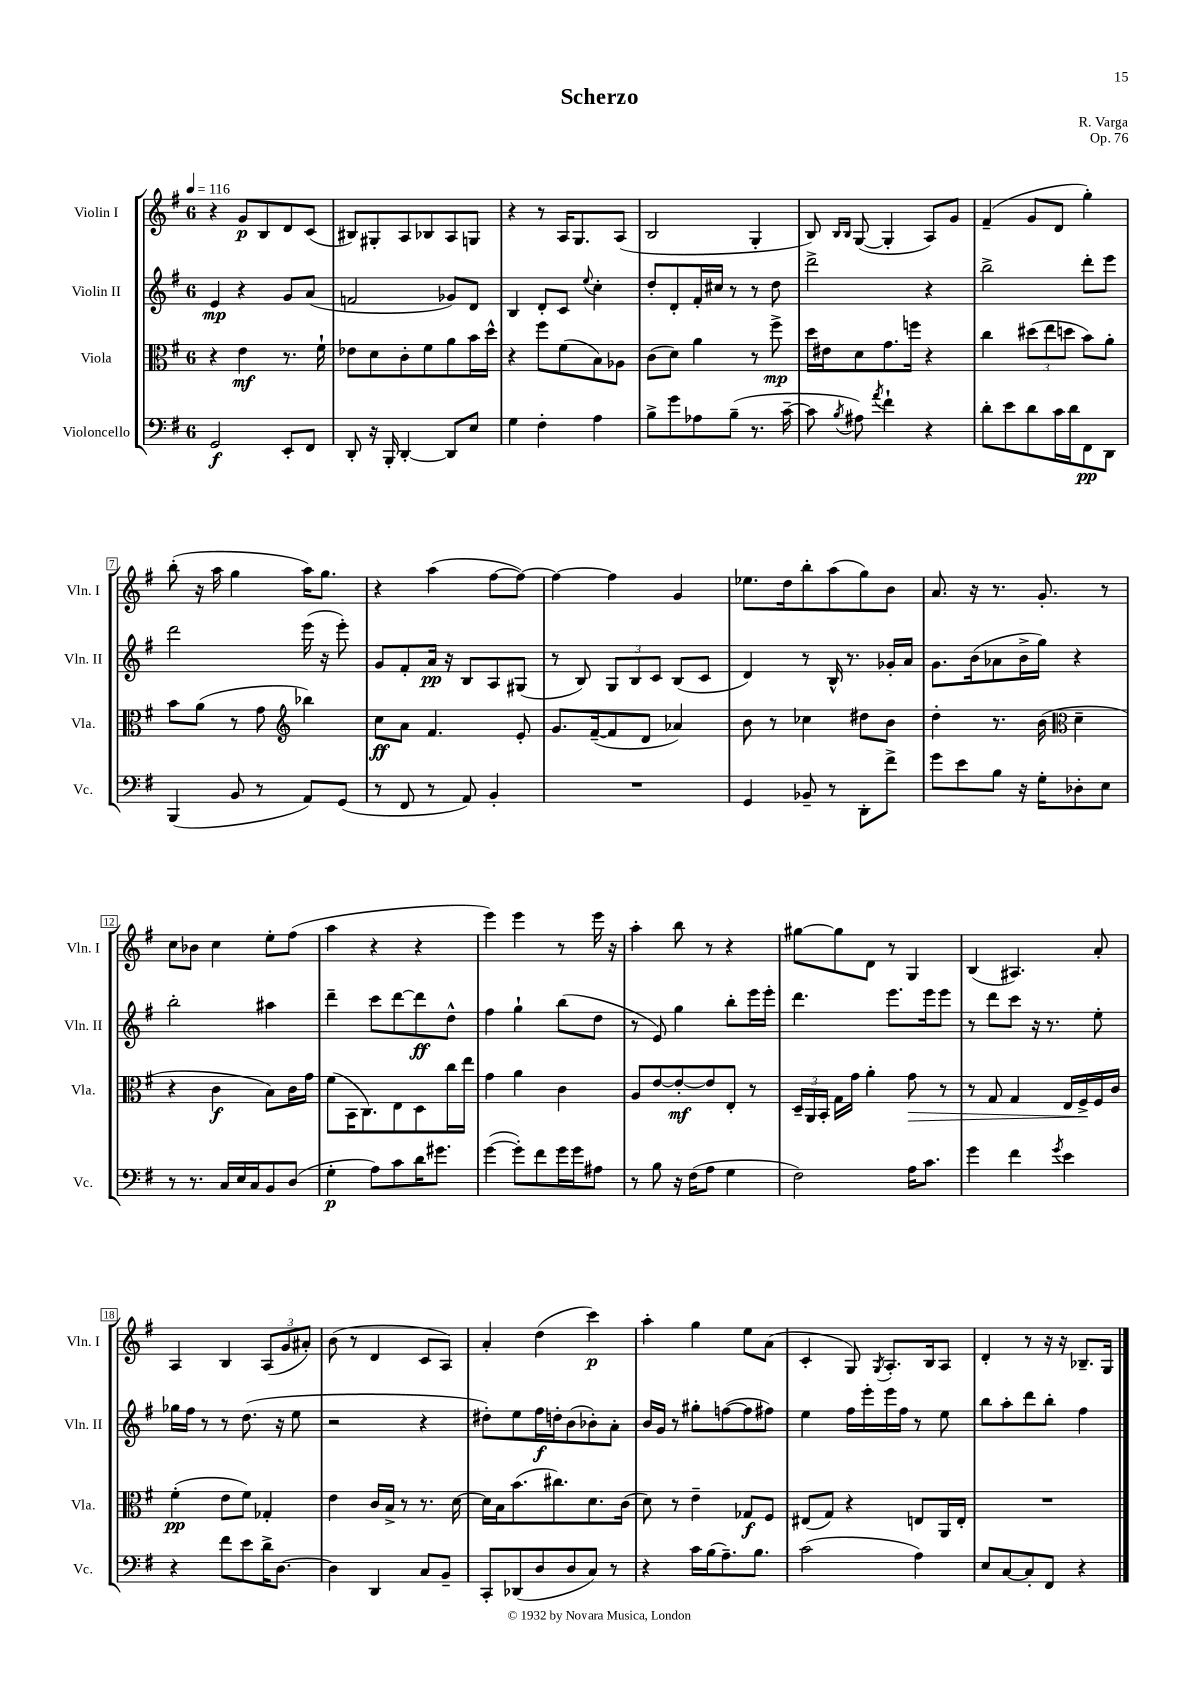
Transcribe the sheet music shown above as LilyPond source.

\header { title = "Scherzo" composer = "R. Varga" opus = "Op. 76" }
<<
\new StaffGroup <<
\new Staff = "s0" \with { instrumentName = "Violin I" shortInstrumentName = "Vln. I" } {
    \clef treble \key g \major \once \override Staff.TimeSignature.style = #'single-digit \time 6/8 \tempo 4 = 116
    \autoBeamOff r4 g'8[\p b8 d'8 c'8]( |
    bis8[) gis8-. a8 bes8 a8 g8] |
    r4 r8 a16[ g8. a8]( |
    b2 g4-. |
    b8) \grace { b16[ b16] } g8~( g4-. a8[) g'8] |
    fis'4--( g'8[ d'8] g''4-.) |
    b''8-.( r16 a''16 g''4 a''16[) g''8.] |
    r4 a''4( fis''8[~ fis''8]~) |
    fis''4~ fis''4 g'4 |
    ees''8.[ d''16 b''8-. a''8( g''8) b'8] |
    a'8. r16 r8. g'8.-. r8 |
    c''8[ bes'8] c''4 e''8[-. fis''8]( |
    a''4 r4 r4 |
    e'''4) e'''4 r8 e'''16 r16 |
    a''4-. b''8 r8 r4 |
    gis''8[~ gis''8 d'8] r8 g4 |
    b4( ais4.) a'8-. |
    a4 b4 \tuplet 3/2 { a8[( g'8 ais'8]-.) } |
    b'8( r8 d'4 c'8[ a8]) |
    a'4-. d''4( c'''4\p) |
    a''4-. g''4 e''8[ a'8]( |
    c'4-. g8) \acciaccatura { g8 } a8.[-. b16 a8] |
    d'4-. r8 r16 r16 bes8.[-- g16] \bar "|." |
}
\new Staff = "s1" \with { instrumentName = "Violin II" shortInstrumentName = "Vln. II" } {
    \clef treble \key g \major \once \override Staff.TimeSignature.style = #'single-digit \time 6/8
    \autoBeamOff e'4\mp r4 g'8[ a'8]( |
    f'2 ges'8[) d'8] |
    b4 d'8[-. c'8] \appoggiatura { e''8 } c''4-. |
    d''8[-. d'8-. fis'16-. cis''16] r8 r8 d''8 |
    d'''2-> r4 |
    b''2-> d'''8[-. e'''8] |
    d'''2 e'''16( r16 e'''8-.) |
    g'8[ fis'8-. a'16]\pp r16 b8[ a8 gis8]( |
    r8 b8) \tuplet 3/2 { g8[ b8 c'8] } b8[( c'8] |
    d'4) r8 b16-^ r8. ges'16[-. a'16] |
    g'8.[ b'16( aes'8 b'16-> g''16]) r4 |
    b''2-. ais''4 |
    d'''4-- c'''8[ d'''8~ d'''8\ff d''8]-^ |
    fis''4 g''4-! b''8[( d''8] |
    r8 e'8) g''4 b''8[-. e'''16 e'''16]-. |
    d'''4. e'''8.[ e'''16 e'''8] |
    r8 d'''8[ c'''8] r16 r8. e''8-. |
    ges''16[ fis''16] r8 r8 d''8.( r16 e''8 |
    r2 r4 |
    dis''8[-.) e''8 fis''16\f d''16-. b'8( bes'8-.) a'8]-. |
    b'16[ g'16] r8 gis''8[-. f''8~( f''8 fis''8]) |
    e''4 fis''16[ e'''16-. e'''16 fis''16] r8 e''8 |
    b''8[ a''8-. d'''8 b''8]-. fis''4 \bar "|." |
}
\new Staff = "s2" \with { instrumentName = "Viola" shortInstrumentName = "Vla." } {
    \clef alto \key g \major \once \override Staff.TimeSignature.style = #'single-digit \time 6/8
    \autoBeamOff r4 e'4\mf r8. fis'16-! |
    ees'8[ d'8 c'8-. fis'8 a'8 b'16 d''16]-^ |
    r4 fis''8[ fis'8( b8) aes8] |
    c'8[( d'8]) a'4 r8 fis''8->\mp |
    d''16[ eis'16 d'8 g'8. f''16] r4 |
    c''4 \tuplet 3/2 { dis''8[( e''8 d''8] } b'8[) a'8]-. |
    b'8[ a'8]( r8 g'8 \clef treble bes''4) |
    c''8[\ff a'8] fis'4. e'8-. |
    g'8.[ fis'16~--( fis'8 d'8] aes'4) |
    b'8 r8 ces''4 dis''8[ b'8] |
    d''4-. r8. b'16( \clef alto d'4-- |
    r4 c'4\f b8[) c'16 g'16] |
    fis'8[( b,16 c8.) e8 d8 c''16 e''16] |
    g'4 a'4 c'4 |
    a8[ e'8~ e'8~-.\mf e'8 e8]-. r8 |
    \tuplet 3/2 { d16[-- a,16 b,16]-. } g16[ g'16] a'4-. g'8\> r8 |
    r8 g8 g4 e16[ fis16->\! fis16 c'16] |
    fis'4-.\pp( e'8[ fis'8]) ges4-. |
    e'4 c'16[ b16]-> r8 r8. d'16~ |
    d'16[ b16 b'8.( cis''8.) d'8. c'16]( |
    d'8) r8 e'4-- ges8[\f fis8] |
    eis8[( g8]) r4 e8[ a,16 e16]-. |
    R2. \bar "|." |
}
\new Staff = "s3" \with { instrumentName = "Violoncello" shortInstrumentName = "Vc." } {
    \clef bass \key g \major \once \override Staff.TimeSignature.style = #'single-digit \time 6/8
    \autoBeamOff g,2\f e,8[-. fis,8] |
    d,8-. r16 b,,16-. d,4~-. d,8[ e8] |
    g4 fis4-. a4 |
    b8[-> g'8 aes8 b8]--( r8. c'16~-- |
    c'8 \acciaccatura { b8 } ais8) \acciaccatura { a'8 } fis'4-! r4 |
    d'8[-. e'8 d'8 c'16 d'16 fis,8\pp d,8] |
    b,,4( b,8 r8 a,8[) g,8]( |
    r8 fis,8 r8 a,8) b,4-. |
    R2. |
    g,4 bes,8-- r8 d,8[-. fis'8]-> |
    g'8[ e'8 b8] r16 g16[-. des8-. e8] |
    r8 r8. c16[ e16 c16 b,8 d8]( |
    g4-.\p a8[) c'8 d'16 gis'8.] |
    g'4~( g'8[-.) fis'8 g'16 g'16 ais8] |
    r8 b8 r16 fis16[( a8] g4 |
    fis2) a16[ c'8.] |
    g'4 fis'4 \acciaccatura { g'8 } e'4 |
    r4 fis'8[ e'8 d'16-> d8.]~ |
    d4 d,4 c8[ b,8]-- |
    c,8[-. des,8( d8 d8 c8]) r8 |
    r4 c'16[ b16( a8.--) b8.] |
    c'2( a4) |
    e8[ c8~ c8-. fis,8] r4 \bar "|." |
}
>>
>>
\layout { \context { \Score \override BarNumber.stencil = #(make-stencil-boxer 0.1 0.3 ly:text-interface::print) } }
